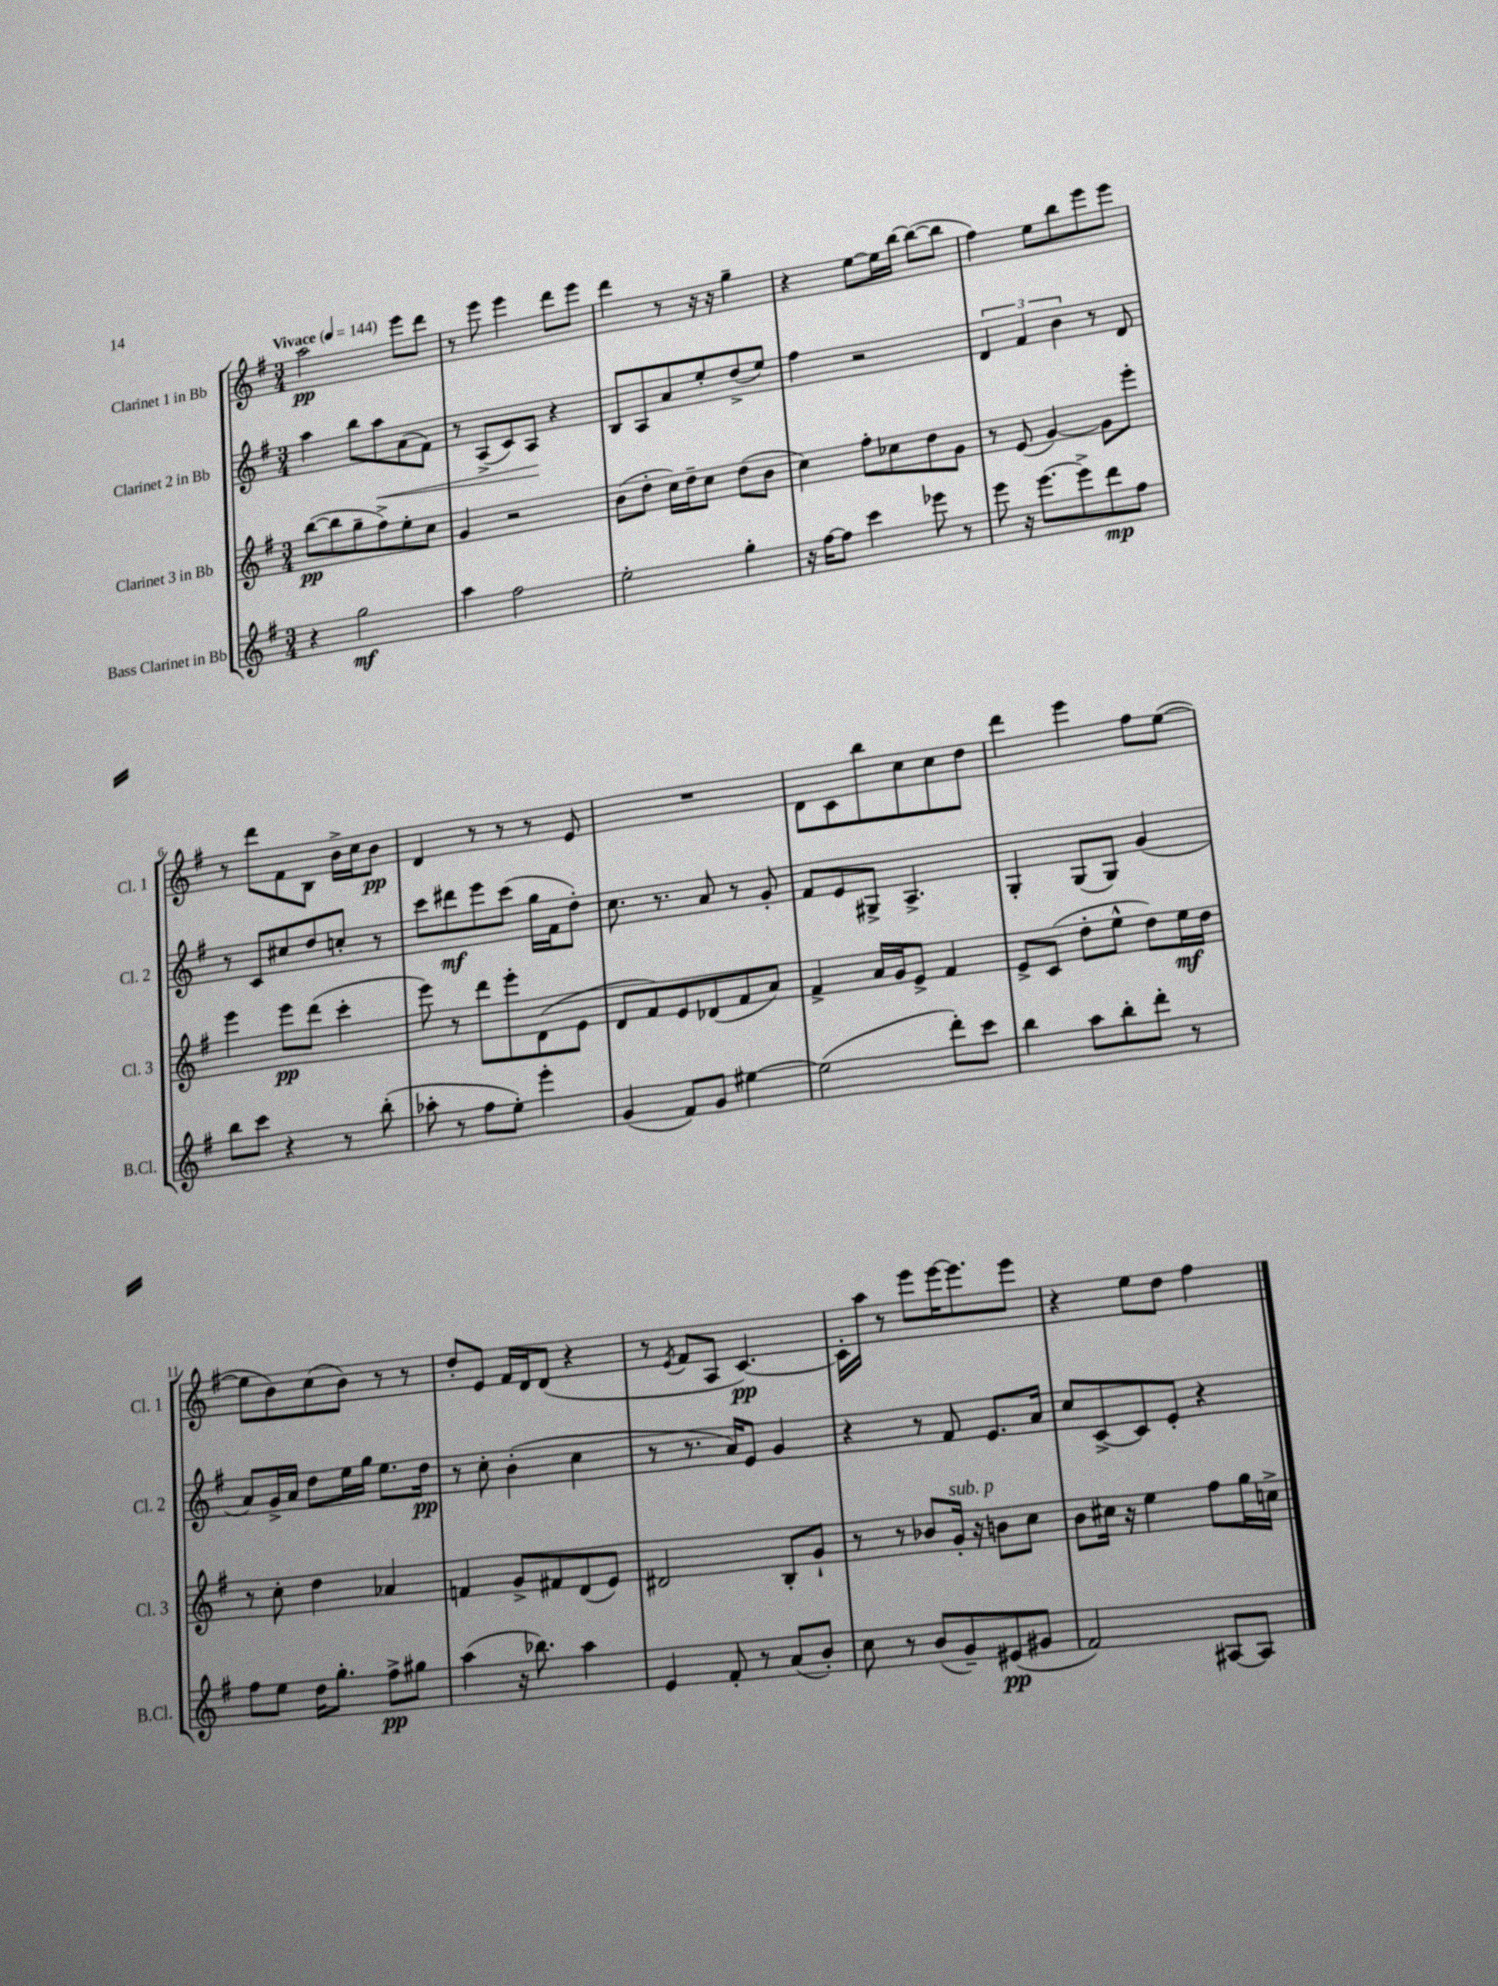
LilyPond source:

<<
\new StaffGroup <<
\new Staff = "s0" \with { instrumentName = "Clarinet 1 in Bb" shortInstrumentName = "Cl. 1" } {
    \clef treble \key g \major \numericTimeSignature \time 3/4 \tempo "Vivace" 4 = 144
    a''2\pp e'''8 d'''8 |
    r8 e'''8 e'''4 d'''8 e'''8 |
    d'''4 r8 r16 r16 g''4-- |
    r4 e''8~ e''16 b''16~ b''8~( b''8 |
    fis''4) e''8 b''8 e'''8 e'''8 |
    r8 d'''8 fis'8 b8 b'16-> c''16 b'8\pp |
    d'4 r8 r8 r8 e'8 |
    R2. |
    d'8 c'8 b''8 c''8 c''8 d''8 |
    d'''4 e'''4 fis''8 e''8~( |
    e''8 b'8) c''8( b'8) r8 r8 |
    d''8-. e'8 fis'16 d'16 d'8( r4 |
    r8 \acciaccatura { e'8 } fis'8 a8 c'4.~\pp) |
    c'16-. a''16 r8 e'''8 e'''16~ e'''8. e'''8 |
    r4 e''8 d''8 fis''4 \bar "|." |
}
\new Staff = "s1" \with { instrumentName = "Clarinet 2 in Bb" shortInstrumentName = "Cl. 2" } {
    \clef treble \key g \major \numericTimeSignature \time 3/4
    a''4 b''8 a''8\< a'8( fis'8) |
    r8 a8->( c'8) a8\! r4 |
    b8 a8 a'8 e''8-. d''8->( e''8) |
    fis''4 r2 |
    \tuplet 3/2 { d'4 fis'4 b'4 } r8 d'8 |
    r8 c'8 cis''8 d''8 c''8-. r8 |
    c'''8 dis'''8\mf e'''8 c'''8( g''16 fis'16 d''8-.) |
    c''8. r8. a'8 r8 g'8-. |
    fis'8 e'8 gis8-> a4.-> |
    g4-. g8( g8) g'4( |
    a'8) g'16-> a'16 d''8 e''16 g''16 e''8. d''16\pp |
    r8 c''8-. b'4-.( c''4 |
    r8 r8. a'16) e'8 g'4 |
    r4 r8 fis'8 e'8. a'16 |
    c''8 c'8~-> c'8 e'8-. r4 \bar "|." |
}
\new Staff = "s2" \with { instrumentName = "Clarinet 3 in Bb" shortInstrumentName = "Cl. 3" } {
    \clef treble \key g \major \numericTimeSignature \time 3/4
    b''8~\pp( b''8 g''8-- fis''8->) e''8-. c''8 |
    g'4 r2 |
    b'8( d''8-. c''16) d''16-- c''8 d''8( b'8 |
    c''4) fis''8-. ces''8 d''8 g'8 |
    r8 e'8( g'4~) g'8 e'''8-. |
    e'''4 e'''8\pp d'''8( c'''4-. |
    e'''8) r8 d'''8 e'''8-. d'8( e'8 |
    d'8 fis'8) e'8 des'8( fis'8 a'8) |
    fis'4-> a'16 g'16 e'8-> fis'4 |
    e'8-> c'8( d''8-. e''8-^ d''8) e''16\mf d''16 |
    r8 c''8-. d''4 aes'4 |
    f'4 g'8-> fis'8 d'8( e'8) |
    dis'2 b8-. g'8-! |
    r8 r8 bes'8 g'16-.^\markup { \italic "sub. p" } r16 b'8 c''8 |
    b'8 cis''16 r16 e''4 fis''8 g''16 c''16-> \bar "|." |
}
\new Staff = "s3" \with { instrumentName = "Bass Clarinet in Bb" shortInstrumentName = "B.Cl." } {
    \clef treble \key g \major \numericTimeSignature \time 3/4
    r4 g''2\mf |
    a''4 fis''2 |
    e''2-. g''4-. |
    r16 fis''16~ fis''8 c'''4 ees'''8 r8 |
    e'''8 r16 e'''8.~ e'''8-> d'''8\mp fis''8 |
    b''8 c'''8 r4 r8 b''8-.( |
    aes''8-. r8 fis''8 e''8-.) e'''4-. |
    g'4( fis'8) g'8 eis''4~ |
    eis''2( d'''8-.) c'''8 |
    b''4 a''8 b''8-. d'''8-. r8 |
    fis''8 e''8 d''16 g''8.-. fis''8->\pp gis''8 |
    a''4( r16 bes''8.) a''4 |
    e'4 fis'8-. r8 a'8( b'8-.) |
    c''8 r8 b'8( g'8--) eis'8\pp( gis'8 |
    fis'2) ais8~ ais8 \bar "|." |
}
>>
>>
